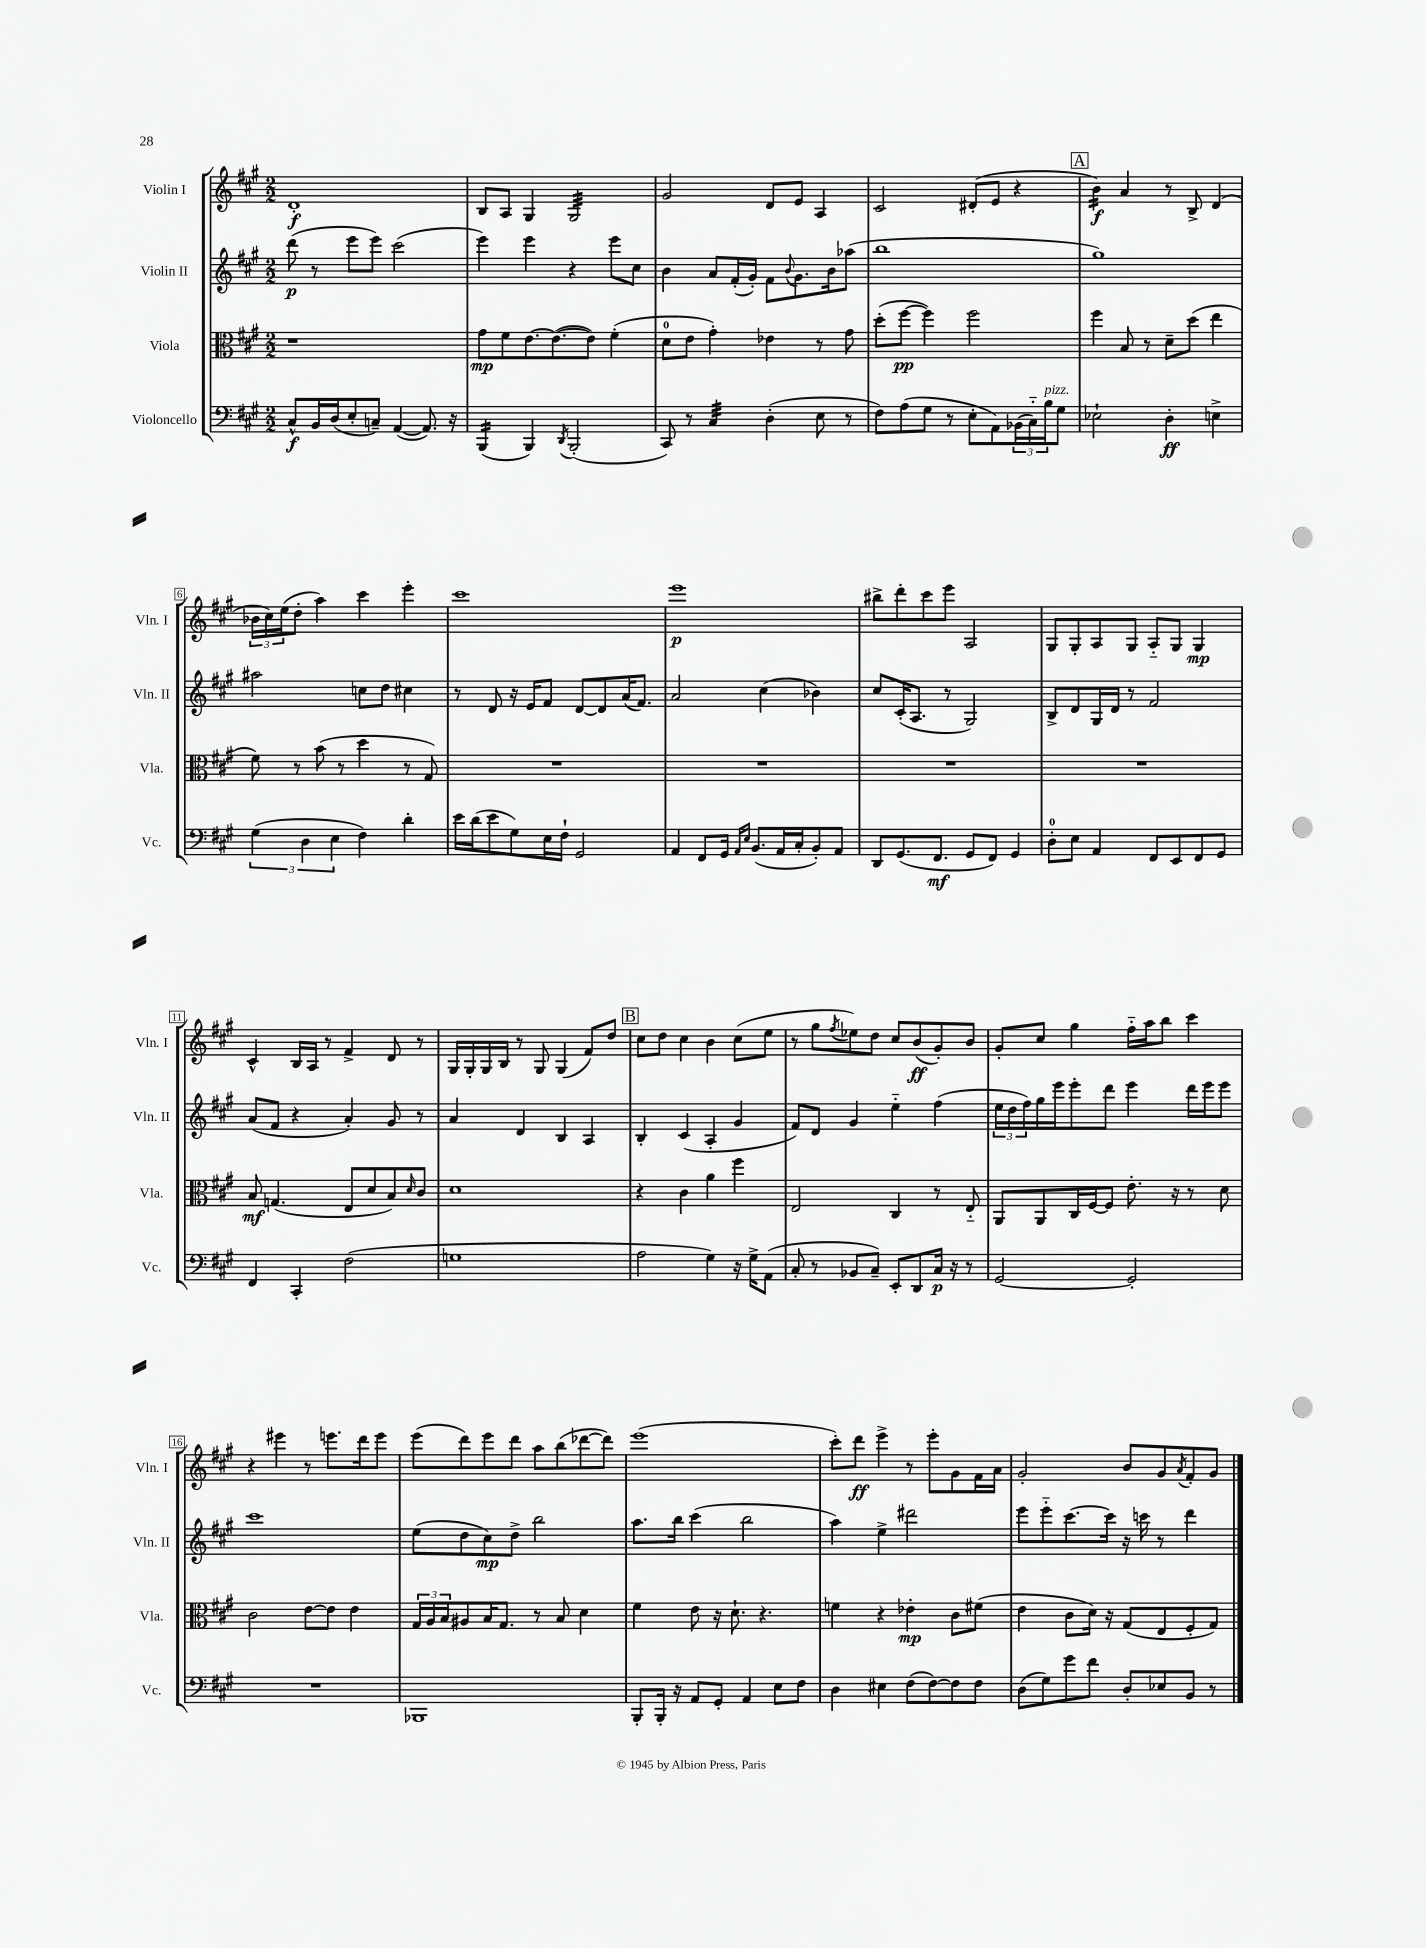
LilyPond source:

<<
\new StaffGroup <<
\new Staff = "s0" \with { instrumentName = "Violin I" shortInstrumentName = "Vln. I" } {
    \clef treble \key a \major \numericTimeSignature \time 2/2
    d'1-.\f |
    b8 a8 gis4 gis2:32 |
    gis'2 d'8 e'8 a4 |
    cis'2 dis'8-.( e'8 r4 |
    \mark \markup { \box "A" } b'4:16\f) a'4 r8 b8-> d'4( |
    \tuplet 3/2 { bes'16 cis''16) e''16( } d''8-. a''4) cis'''4 e'''4-. |
    cis'''1 |
    e'''1\p |
    bis''8-> d'''8-. cis'''8 e'''8 a2 |
    gis8 gis8-. a8 gis8 a8-_ gis8 gis4\mp |
    cis'4-^ b16 a16 r8 fis'4-> d'8 r8 |
    gis16 gis16-. gis16 b16 r8 gis8 gis4( fis'8) d''8 |
    \mark \markup { \box "B" } cis''8 d''8 cis''4 b'4 cis''8( e''8 |
    r8 gis''8 \acciaccatura { fis''8 } ees''8) d''8 cis''8 b'8\ff( gis'8-.) b'8 |
    gis'8-. cis''8 gis''4 fis''16-_ a''16 b''8 cis'''4 |
    r4 eis'''4 r8 e'''8. d'''16 e'''8 |
    e'''8( d'''8) e'''8 d'''8 a''8 b''8( des'''8~ des'''8) |
    e'''1( |
    cis'''8-.) d'''8\ff e'''4-> r8 e'''8-. gis'8 fis'16 a'16 |
    gis'2-. b'8 gis'8 \acciaccatura { a'8 } fis'8-. gis'8 \bar "|." |
}
\new Staff = "s1" \with { instrumentName = "Violin II" shortInstrumentName = "Vln. II" } {
    \clef treble \key a \major \numericTimeSignature \time 2/2
    d'''8\p( r8 e'''8 e'''8) cis'''2( |
    e'''4) e'''4 r4 e'''8 cis''8 |
    b'4 a'8 fis'16-.( gis'16-.) fis'8 \appoggiatura { b'8 } gis'8. b'16 aes''8( |
    b''1 |
    \mark \markup { \box "A" } gis''1) |
    ais''2 c''8 d''8 cis''4 |
    r8 d'8 r16 e'16 fis'8 d'8~ d'8 a'16( fis'8.) |
    a'2 cis''4( bes'4) |
    cis''8 cis'16-.( a8. r8 gis2) |
    b8-> d'8 gis16 d'16 r8 fis'2 |
    a'8( fis'8 r4 a'4-.) gis'8 r8 |
    a'4 d'4 b4 a4 |
    \mark \markup { \box "B" } b4-. cis'4( a4-. gis'4 |
    fis'8) d'8 gis'4 e''4-_ fis''4( |
    \tuplet 3/2 { e''16 d''16 fis''16) } gis''16 e'''16 e'''8-. d'''8 e'''4 d'''16 e'''16 e'''8 |
    cis'''1 |
    e''8( d''8 cis''8\mp) d''8-> b''2 |
    a''8. b''16 cis'''4( b''2 |
    a''4) e''4-> dis'''2 |
    e'''8 e'''8-_ cis'''8.~ cis'''16 r16 c'''16 r8 d'''4 \bar "|." |
}
\new Staff = "s2" \with { instrumentName = "Viola" shortInstrumentName = "Vla." } {
    \clef alto \key a \major \numericTimeSignature \time 2/2
    r1 |
    gis'8\mp fis'8 e'8.~ e'8.~( e'8) fis'4-.( |
    d'8-0 e'8 gis'4-.) ees'4 r8 gis'8 |
    d''8-.( fis''8~\pp fis''4) fis''2 |
    \mark \markup { \box "A" } fis''4 b8 r8 d'8-- d''8( e''4 |
    fis'8) r8 b'8( r8 d''4 r8 gis8) |
    R1 |
    R1 |
    R1 |
    R1 |
    b8\mf g4.( e8 d'8 b8) \grace { d'16 } cis'8 |
    d'1 |
    \mark \markup { \box "B" } r4 cis'4 a'4 fis''4 |
    e2 cis4 r8 e8-_ |
    a,8 a,8 cis16 fis16~ fis8 e'8.-. r16 r8 d'8 |
    cis'2 e'8~ e'8 e'4 |
    \tuplet 3/2 { gis16 a16 b16 } ais8 b16 gis8. r8 b8 d'4 |
    fis'4 e'8 r16 d'8.-! r4. |
    f'4 r4 ees'4-.\mp cis'8 fis'8( |
    e'4 cis'8 d'16) r16 gis8( e8 fis8-. gis8) \bar "|." |
}
\new Staff = "s3" \with { instrumentName = "Violoncello" shortInstrumentName = "Vc." } {
    \clef bass \key a \major \numericTimeSignature \time 2/2
    cis8-^\f b,16 d16( e8-. c8--) a,4~( a,8.) r16 |
    b,,4:16( b,,4) \acciaccatura { d,8 } b,,2-.( |
    cis,8) r8 cis4:32 d4-.( e8 r8 |
    fis8) a8( gis8 r8 e8-. a,8) \tuplet 3/2 { bes,16( cis16-_) b16^\markup { \italic "pizz." } } gis8 |
    \mark \markup { \box "A" } ees2-! d4-.\ff e4-> |
    \tuplet 3/2 { gis4( d4 e4 } fis4) d'4-. |
    e'16 d'16( e'8 gis8) e16 fis16-! gis,2 |
    a,4 fis,8 gis,16 \grace { a,16 e16 } b,8.( a,16 cis16-. b,8-.) a,8 |
    d,8 gis,8.( fis,8.\mf gis,8 fis,8) gis,4 |
    d8-0-. e8 a,4 fis,8 e,8 fis,8 gis,8 |
    fis,4 cis,4-. fis2( |
    g1 |
    \mark \markup { \box "B" } a2 gis4) r16 gis16-> a,8( |
    cis8-. r8 bes,8 cis8--) e,8-. d,8 cis16\p r16 r8 |
    gis,2~ gis,2-. |
    R1 |
    bes,,1 |
    b,,8-. b,,16-. r16 a,8 gis,8-. a,4 e8 fis8 |
    d4 eis4 fis8( fis8~) fis8 fis8 |
    d8( gis8) gis'8 fis'8 d8-. ees8 b,8 r8 \bar "|." |
}
>>
>>
\layout { \context { \Score \override BarNumber.stencil = #(make-stencil-boxer 0.1 0.3 ly:text-interface::print) } }
